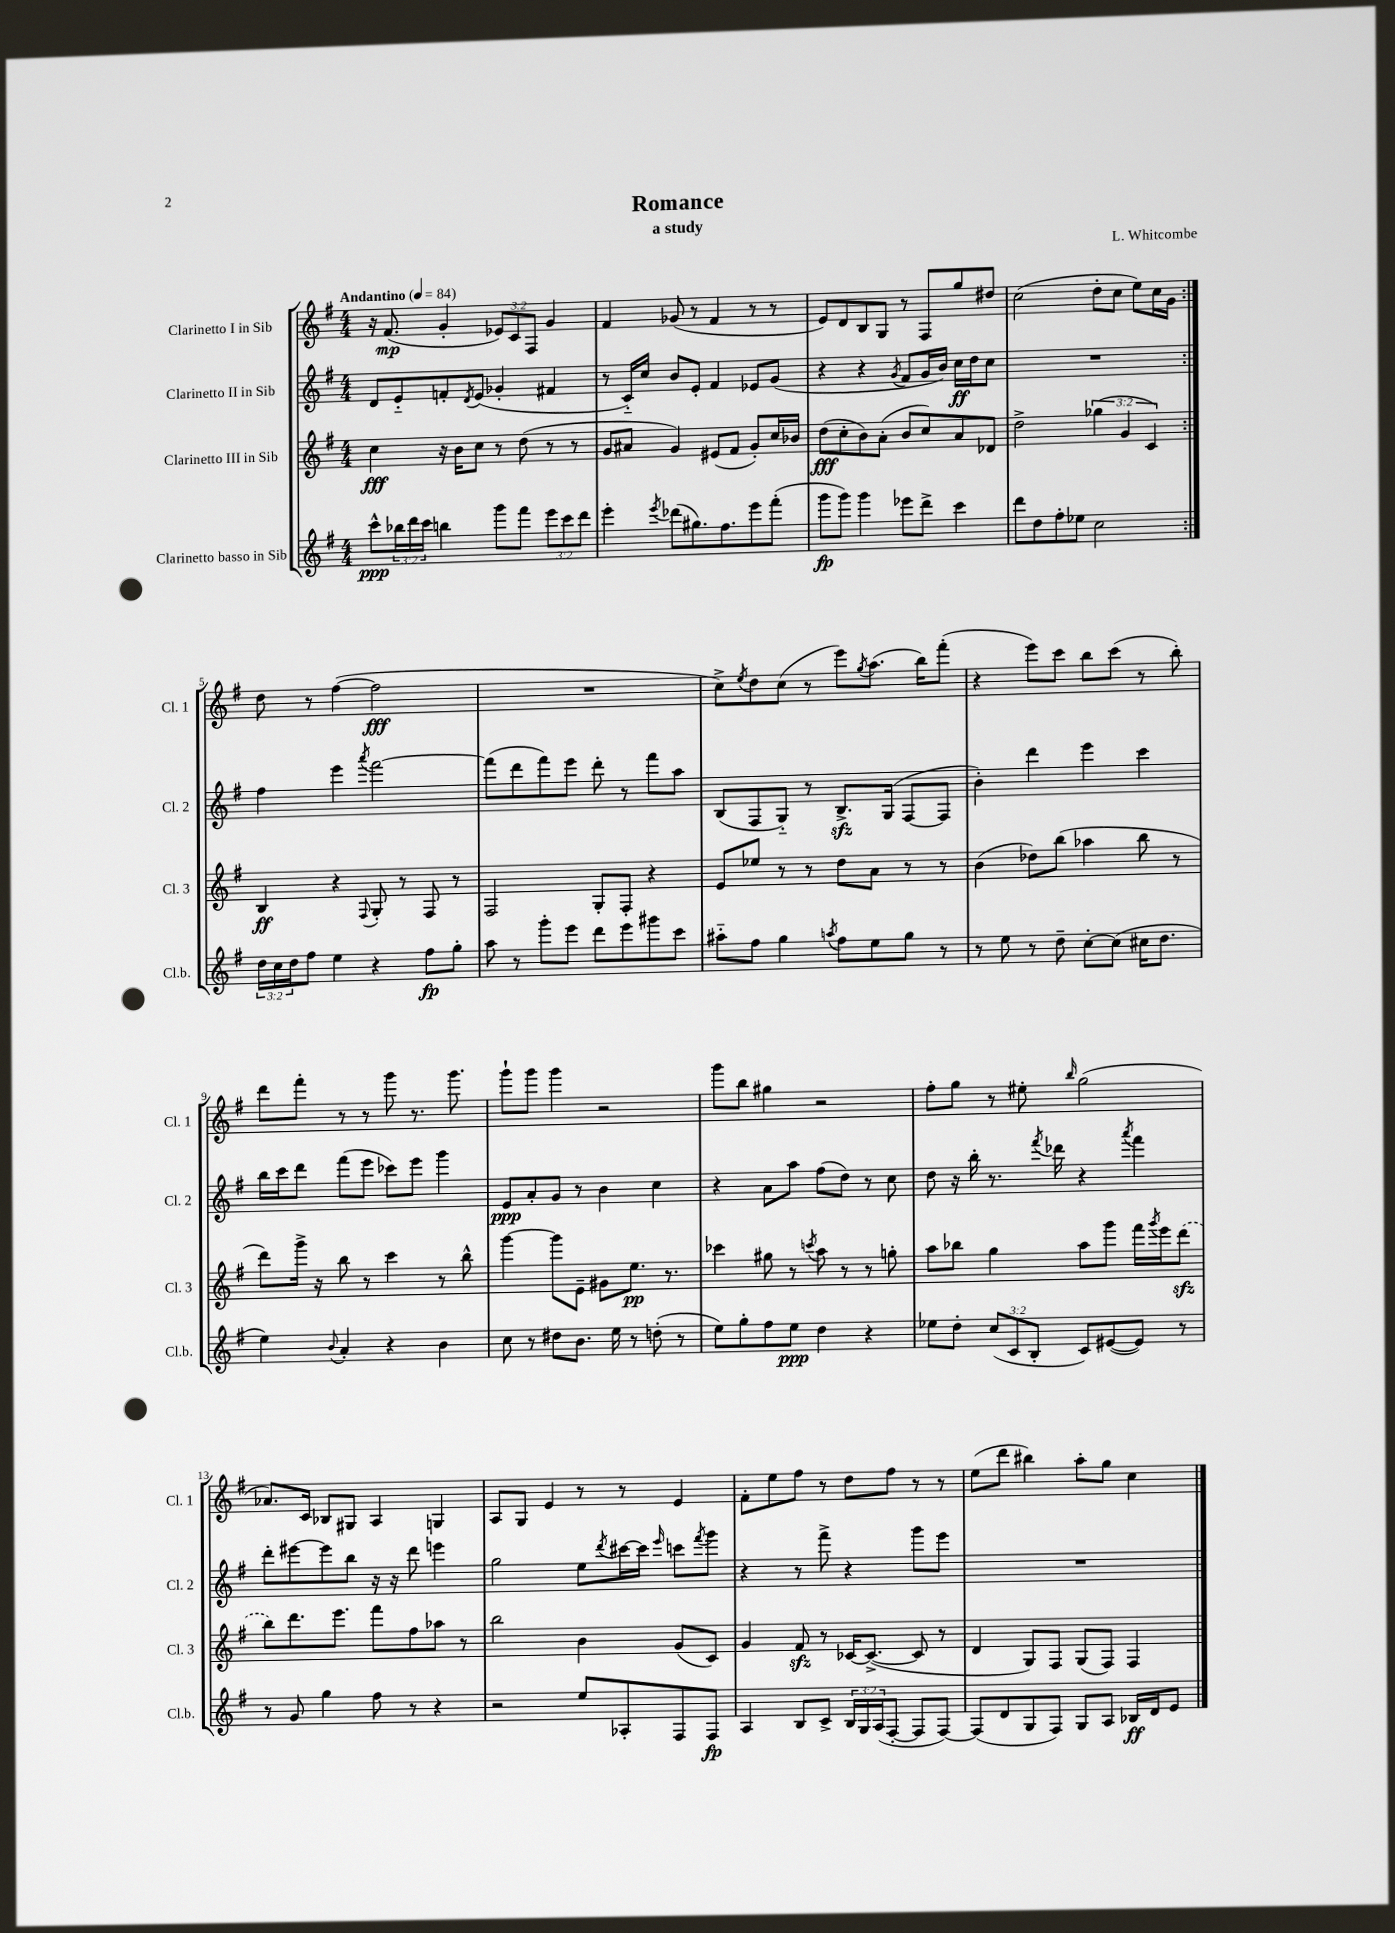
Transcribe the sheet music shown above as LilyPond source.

\header { title = "Romance" composer = "L. Whitcombe" subtitle = "a study" }
<<
\new StaffGroup <<
\new Staff = "s0" \with { instrumentName = "Clarinetto I in Sib" shortInstrumentName = "Cl. 1" } {
    \clef treble \key g \major \numericTimeSignature \time 4/4 \override Staff.TupletNumber.text = #tuplet-number::calc-fraction-text \tempo "Andantino" 4 = 84
    \repeat volta 2 { r16 fis'8.\mp( g'4-. \tuplet 3/2 { ees'8) c'8 fis8 } g'4 |
    fis'4 ges'8( r8 fis'4 r8 r8 |
    e'8) d'8 b8 g8 r8 fis8 g''8 dis''8 |
    c''2( d''8-. c''8 e''8) c''16 g'16 | }
    d''8 r8 fis''4~( fis''2\fff |
    R1 |
    c''8->) \acciaccatura { e''8 } d''8 c''8( r8 e'''8) \acciaccatura { g''8 } a''8.( b''16) fis'''8-.( |
    r4 e'''8) c'''8 b''8 c'''8( r8 b''8-.) |
    d'''8 fis'''8-. r8 r8 g'''8 r8. g'''8. |
    g'''8-! g'''8 g'''4 r2 |
    g'''8 b''8 gis''4 r2 |
    fis''8-. g''8 r8 eis''8-. \grace { b''16 } g''2( |
    aes'8.) c'16 bes8 gis8 a4 g4 |
    a8 g8 e'4 r8 r8 e'4 |
    fis'8-. e''8 fis''8 r8 d''8 fis''8 r8 r8 |
    e''8( d'''8 bis''4) a''8-. g''8 c''4 \bar "|." |
}
\new Staff = "s1" \with { instrumentName = "Clarinetto II in Sib" shortInstrumentName = "Cl. 2" } {
    \clef treble \key g \major \numericTimeSignature \time 4/4
    \repeat volta 2 { d'8 e'8-_ f'8-. \acciaccatura { d'8 } e'8( ges'4-. fis'4 |
    r8 c'16-_) c''16 b'8 e'8-. fis'4 ees'8 g'8( |
    r4 r4 \acciaccatura { g'8 } fis'8 g'16 b'16) c''16\ff d''16 c''8 |
    R1 | }
    fis''4 e'''4 \acciaccatura { a'''8 } fis'''2~ |
    fis'''8( d'''8 fis'''8) e'''8 d'''8-. r8 fis'''8 a''8 |
    b8( fis8 g8-_) r8 b8.->\sfz g16( fis8~ fis8 |
    b'4-.) d'''4 e'''4 c'''4 |
    b''16 c'''16 d'''8 fis'''8( e'''8 ces'''8) e'''8 g'''4 |
    e'8\ppp a'8-. g'8 r8 b'4 c''4 |
    r4 a'8 a''8 fis''8( d''8) r8 c''8 |
    d''8 r16 b''16-. r8. \acciaccatura { fis'''8 } des'''16 r4 \acciaccatura { a'''8 } fis'''4 |
    d'''8-. eis'''8~ eis'''8 b''8 r16 r16 d'''8 e'''4 |
    g''2 e''8 \acciaccatura { d'''8 } cis'''16~ cis'''16 \grace { e'''16 } c'''8 \acciaccatura { fis'''8 } g'''8 |
    r4 r8 fis'''8-> r4 g'''8 e'''8 |
    R1 \bar "|." |
}
\new Staff = "s2" \with { instrumentName = "Clarinetto III in Sib" shortInstrumentName = "Cl. 3" } {
    \clef treble \key g \major \numericTimeSignature \time 4/4 \override Staff.TupletNumber.text = #tuplet-number::calc-fraction-text
    \repeat volta 2 { c''4\fff r16 b'16 c''8 r8 d''8( r8 r8 |
    g'8 ais'8 g'4) eis'8( fis'8 g'8-.) c''16 bes'16 |
    d''8\fff( c''8-. b'8) a'8-.( b'8 c''8) a'8 des'8 |
    d''2-> \tuplet 3/2 { ges''4( g'4 c'4) } | }
    b4\ff r4 \appoggiatura { fis8 } g8-. r8 fis8 r8 |
    fis2 g8-. fis8-. r4 |
    e'8 ees''8 r8 r8 d''8 a'8 r8 r8 |
    b'4( des''8) b''8( aes''4 b''8 r8 |
    d'''8) g'''16-> r16 b''8 r8 c'''4 r8 b''8-^ |
    g'''4~ g'''8 e'8-- gis'8 e''8.\pp r8. |
    ces'''4 gis''8 r8 \acciaccatura { c'''8 } a''8 r8 r8 g''8-. |
    a''8 bes''8 g''4 a''8 g'''8 fis'''16 \acciaccatura { g'''8 } e'''16 \once \slurDashed d'''8\sfz( |
    b''8) d'''8. e'''8. fis'''8 fis''8 aes''8 r8 |
    b''2 b'4 g'8( c'8) |
    g'4 fis'8\sfz r8 ces'16~ ces'8.~->( ces'8 r8 |
    d'4 g8) fis8 g8( fis8) fis4 \bar "|." |
}
\new Staff = "s3" \with { instrumentName = "Clarinetto basso in Sib" shortInstrumentName = "Cl.b." } {
    \clef treble \key g \major \numericTimeSignature \time 4/4 \override Staff.TupletNumber.text = #tuplet-number::calc-fraction-text
    \repeat volta 2 { c'''8-^\ppp \tuplet 3/2 { bes''16 d'''16 c'''16 } b''4 g'''8 fis'''8 \tuplet 3/2 { e'''8 c'''8 d'''8 } |
    e'''4-. \acciaccatura { e'''8 } des'''8( gis''8.) fis''8. e'''8 fis'''8-.( |
    g'''8\fp g'''8) g'''4 ees'''8 d'''8-> c'''4 |
    d'''8 d''8 fis''8-. ees''8 c''2 | }
    \tuplet 3/2 { d''16 c''16 d''16 } fis''8 e''4 r4 fis''8\fp g''8-. |
    a''8 r8 g'''8-. e'''8 d'''8 e'''8 gis'''8 c'''8 |
    ais''8-_ fis''8 g''4 \acciaccatura { a''8 } fis''8 e''8 g''8 r8 |
    r8 e''8 r8 d''8-- c''8~-. c''8( cis''16 d''8. |
    e''4) \appoggiatura { b'8 } a'4-. r4 b'4 |
    c''8 r8 dis''8 b'8. e''16 r8 d''8-.( r8 |
    e''8) g''8-. fis''8 e''8\ppp d''4 r4 |
    ees''8 d''8-. \tuplet 3/2 { c''8( c'8 b8-. } c'8) eis'8~( eis'8) r8 |
    r8 g'8 g''4 fis''8 r8 r4 |
    r2 e''8 aes8-. fis8 fis8\fp |
    a4 b8 c'8-> \tuplet 3/2 { b16 g16 a16( } fis8~-. fis8 fis8~) |
    fis8( d'8 g8 fis8) g8 a8 bes16\ff d'16 e'8 \bar "|." |
}
>>
>>
